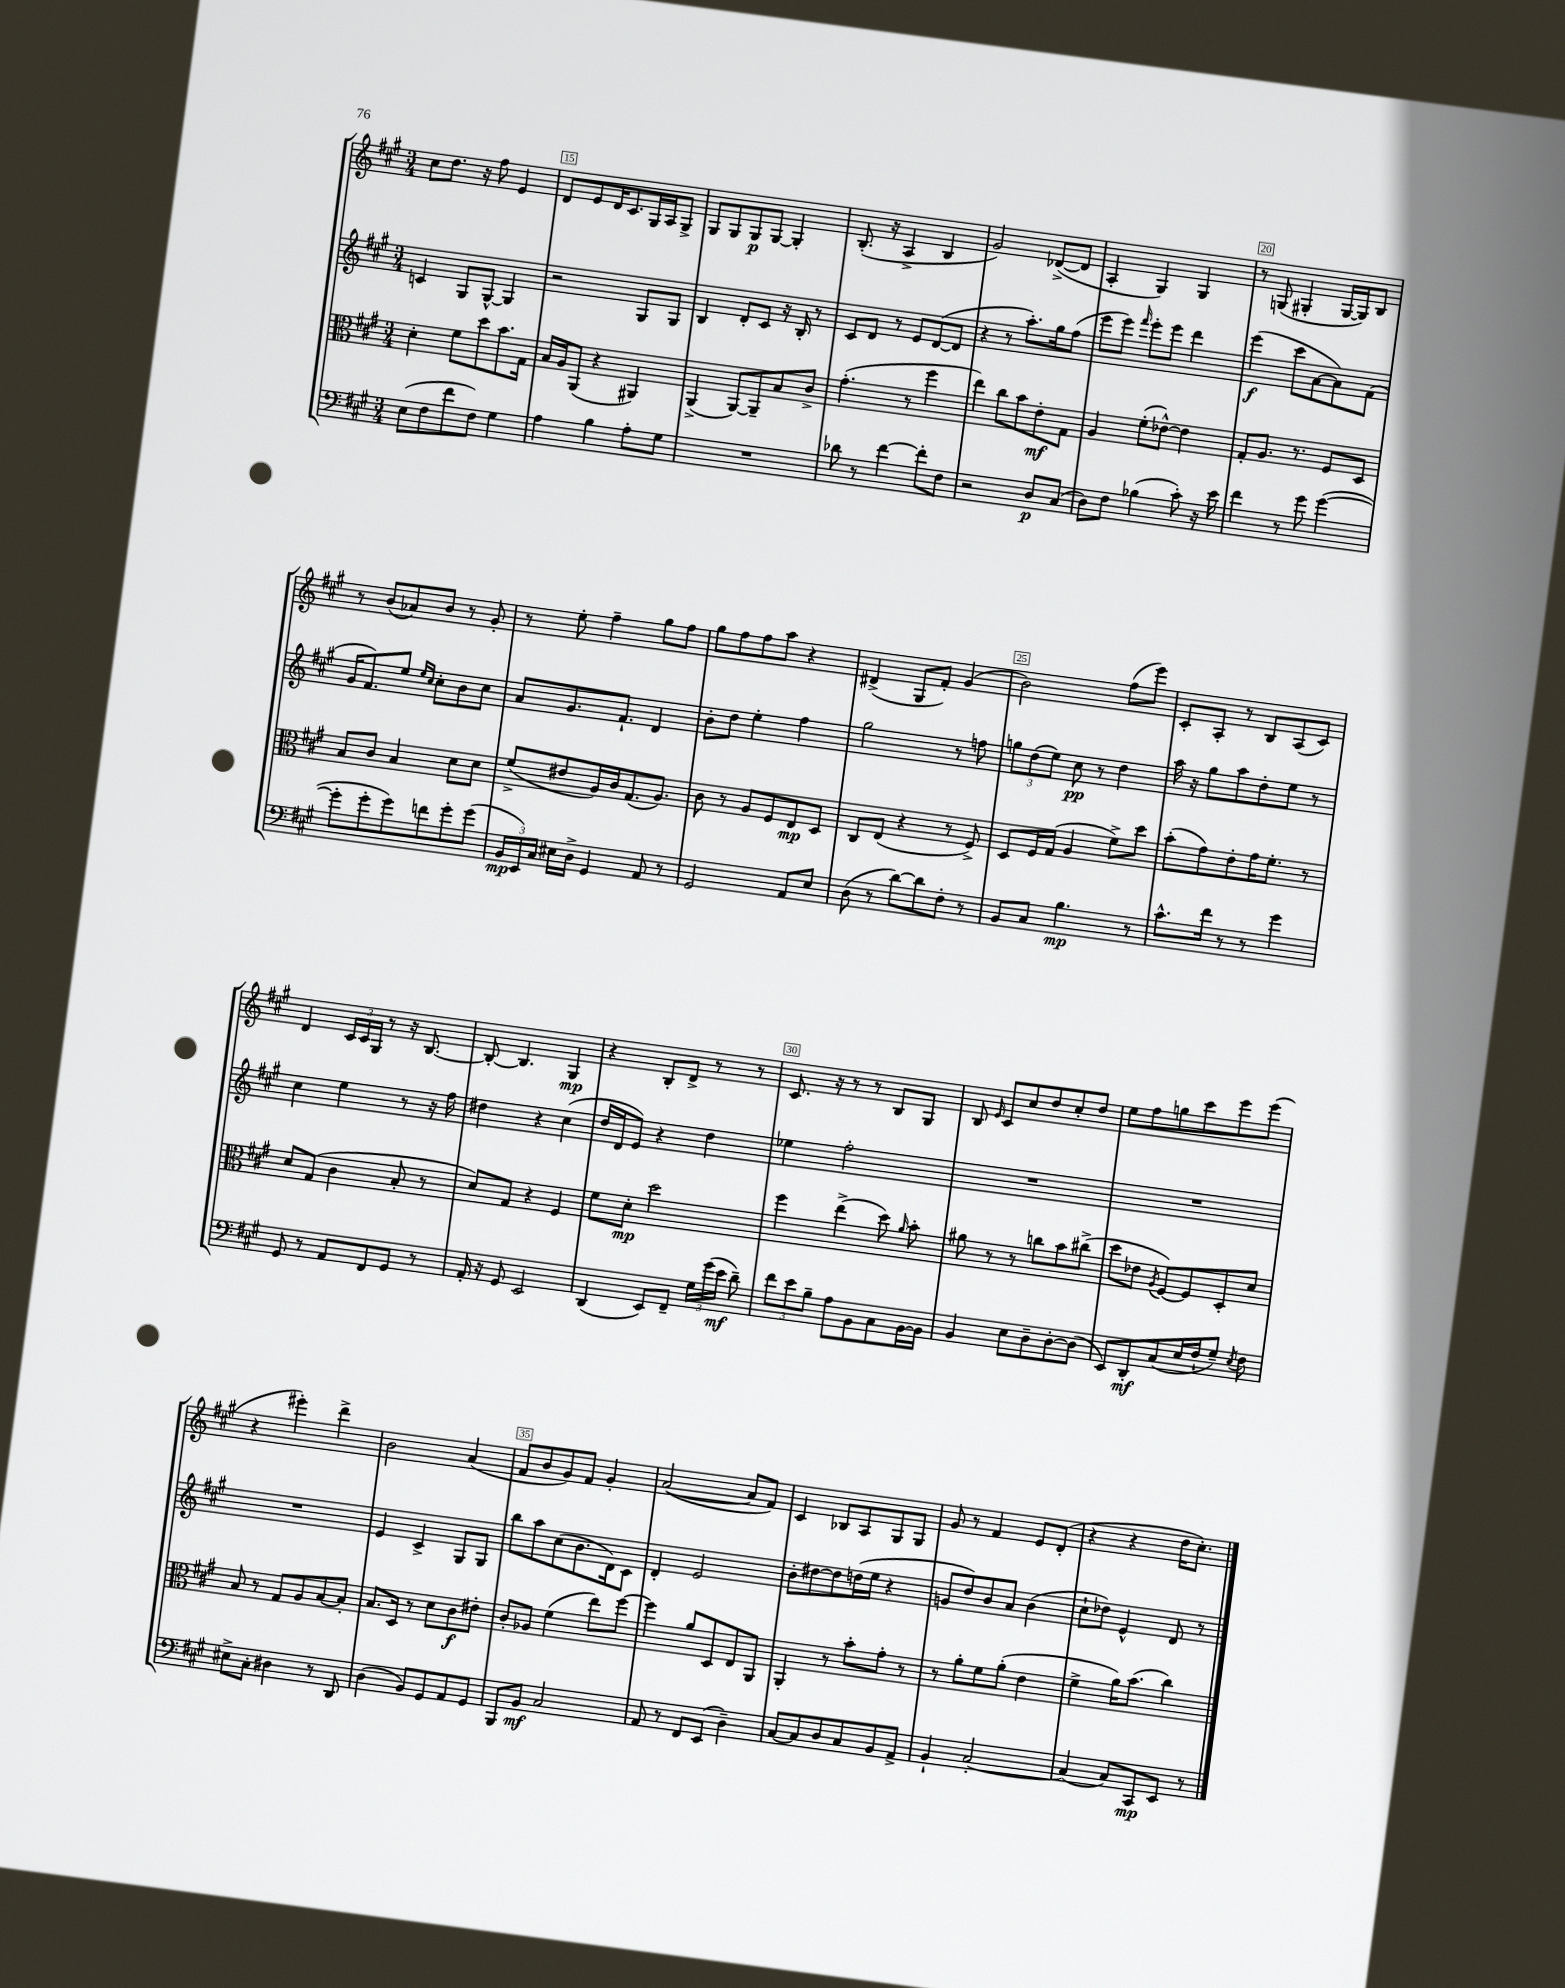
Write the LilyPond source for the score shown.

<<
\new StaffGroup <<
\new Staff = "s0" {
    \clef treble \key a \major \numericTimeSignature \time 3/4
    \autoBeamOff cis''8[ d''8.] r16 fis''8 e'4 |
    d'8[ e'8 d'16 cis'8. gis16 a16 gis8]-> |
    gis8[ gis8 gis8\p gis8]~ gis4-. |
    b8.-.( r16 a4-> b4 |
    gis'2) des'8[~->( des'8] |
    a4-. gis4) gis4 |
    r8 g8( gis4-. gis16[~ gis16) b8] |
    r8 b'8[( aes'8) b'8] r8 gis'8-. |
    r8 e''8-. fis''4-- gis''8[ fis''8] |
    gis''8[ fis''8 fis''8 a''8] r4 |
    dis'4->( gis8[ fis'8]-.) gis'4( |
    b'2) fis''8[( e'''8]) |
    cis'8[-. a8]-. r8 b8[ a8( cis'8]) |
    d'4 \tuplet 3/2 { cis'16[ cis'16 gis16] } r8 r16 b8.~ |
    b8~-. b4. gis4\mp |
    r4 b8[-. d'8]-> r8 r8 |
    cis'8. r16 r8 r8 b8[ gis8] |
    b8 \grace { e'16 } cis'8[ cis''8 d''8 cis''8-. d''8] |
    e''8[ fis''8 g''8 cis'''8 e'''8 e'''8]( |
    r4 eis'''4-.) d'''4-> |
    b'2 a'4( |
    fis'8[ b'8 gis'8) fis'8] gis'4-. |
    a'2~( a'8[ fis'8]) |
    cis'4 bes8[ a8 gis8 gis8] |
    gis'8 r8 fis'4 e'8[ d'8]-.( |
    r4 r4 d''16[ cis''8.]-.) \bar "|." |
}
\new Staff = "s1" {
    \clef treble \key a \major \numericTimeSignature \time 3/4
    \autoBeamOff c'4 gis8[ gis8]~-^ gis4 |
    r2 gis8[ gis8] |
    b4 d'8[-. cis'8] r16 b16-. r8 |
    cis'8[ d'8] r8 e'8[ d'8~( d'8] |
    r4 r8 a''8.[-.) gis''16 fis''8]( |
    e'''8[ e'''8]) \grace { fis'''16 } e'''8[-. e'''8] d'''4 |
    e'''4\f( cis'''8[ a'8~ a'8) fis'8]( |
    gis'16[ fis'8.) e''8] \grace { e''16[ cis''16] } cis''8[-. b'8 cis''8] |
    a'8[ gis'8. fis'8.]-! d'4 |
    b'8[-. d''8] e''4-. fis''4 |
    gis''2 r8 f''8 |
    \tuplet 3/2 { g''8[ d''8( e''8]) } cis''8\pp r8 d''4 |
    a''16 r16 gis''8[ a''8 d''8-. e''8] r8 |
    cis''4 e''4 r8 r16 fis''16 |
    dis''4 r4 cis''4( |
    d''16[ d'16 e'8]) r4 d''4 |
    ees''4 fis''2-. |
    R2. |
    R2. |
    R2. |
    e'4 cis'4-> gis8[ gis8] |
    b''8[ a''8 cis''8( b'8. d'16) cis'8] |
    d'4-. e'2 |
    b'8[-. dis''8~ dis''8 d''16( e''16] r4 |
    g'8[ d''8) b'8 a'8] b'4( |
    cis''8[-! des''8]) e'4-^ d'8 r8 \bar "|." |
}
\new Staff = "s2" {
    \clef alto \key a \major \numericTimeSignature \time 3/4
    \autoBeamOff d'4-. fis'8[ d''8 b'8. gis16] |
    b16[ a16 a,8]( r4 ais,4) |
    a,4->( a,8[~) a,8-- b8 cis'8]-> |
    gis'4.-.( r8 fis''4 |
    e''4) cis''8[ b'8 e'8-.\mf gis8] |
    a4 fis'8[-.( ees'8]~-^) ees'4 |
    gis8[-. a8.] r8. fis8[ d8] |
    b8[ cis'8] b4 d'8[ d'8] |
    fis'8[->( eis'8 a16) cis'16 gis8.( a8.]) |
    cis'8 r8 a8[ fis8 e8\mp d8] |
    cis8[ e8]( r4 r8 fis8->) |
    d8[ fis16 gis16]( a4 fis'8[->) d''8] |
    b'8[-.( gis'8) e'8-. gis'16 fis'8.]-. r8 |
    d'8[ gis8]( cis'4 b8-. r8 |
    d'8[) gis8] r4 fis4 |
    fis'8[ d'8]-.\mp d''2 |
    fis''4 e''4->( d''8) \grace { a'16 } b'8-. |
    ais'8 r8 r8 c''8[ b'8 cis''8]->( |
    d''8[ ees'8] \acciaccatura { a8 } fis8[~) fis8 d8-. d'8] |
    b8 r8 gis8[ a8 b8~ b8]-. |
    b8.[ d16] r8 d'8[ cis'8\f eis'8]-. |
    cis'8[-. aes8] fis'4( e''8[) fis''8]~ |
    fis''4 a'8[ d8 e8 a,8] |
    a,4-. r8 b'8[-. gis'8]-. r8 |
    r8 a'8[-. fis'8 a'8]-.( e'4 |
    fis'4-> a'16[) b'8.]( cis''4) \bar "|." |
}
\new Staff = "s3" {
    \clef bass \key a \major \numericTimeSignature \time 3/4
    \autoBeamOff e8[( fis8 fis'8 fis8]) gis4 |
    a4 b4 a8[-. gis8] |
    R2. |
    des'8 r8 fis'4~ fis'8[-. fis8] |
    r2 d8[\p cis8]( |
    d8[) fis8] bes4( cis'8-.) r16 e'16 |
    fis'4 r8 gis'8 gis'4~( |
    gis'8[-. gis'8-. gis'8) f'8 gis'8-. gis'8]( |
    \tuplet 3/2 { b,16[\mp e,16) cis16] } eis16[ d16]-> gis,4 a,8 r8 |
    gis,2 a,8[ e8] |
    d8( r8 d'8[~) d'8 fis8]-. r8 |
    b,8[ cis8] b4.\mp r8 |
    cis'8.[-^ fis'16] r8 r8 gis'4 |
    gis,8 r8 a,8[ fis,8 gis,8] r8 |
    a,16-. r16 gis,8 e,2 |
    d,4( e,8[) fis,8]-- \tuplet 3/2 { gis16[ gis'16( e'16]\mf } d'8--) |
    \tuplet 3/2 { fis'8[ e'8 b8]-- } a8[ b,8 cis8 b,16~ b,16] |
    b,4 e8[ d8-- d8~-. d8]( |
    e,8[) d,8-.\mf cis8( e16 fis16-! gis8]--) \acciaccatura { e8 } fis8 |
    eis8[-> cis8]-. dis4 r8 d,8 |
    d4( b,8[) gis,8 a,8 gis,8] |
    b,,8[ b,8]\mf cis2 |
    a,8 r8 fis,8[ e,8]( d4--) |
    cis8[~ cis8 d8 cis8 b,8 a,8]-> |
    b,4-! cis2~-. |
    cis4( cis8[) cis,8\mp e,8] r8 \bar "|." |
}
>>
>>
\layout { \context { \Score currentBarNumber = #14 \override BarNumber.break-visibility = ##(#f #t #t) barNumberVisibility = #(every-nth-bar-number-visible 5) \override BarNumber.stencil = #(make-stencil-boxer 0.1 0.3 ly:text-interface::print) } }
